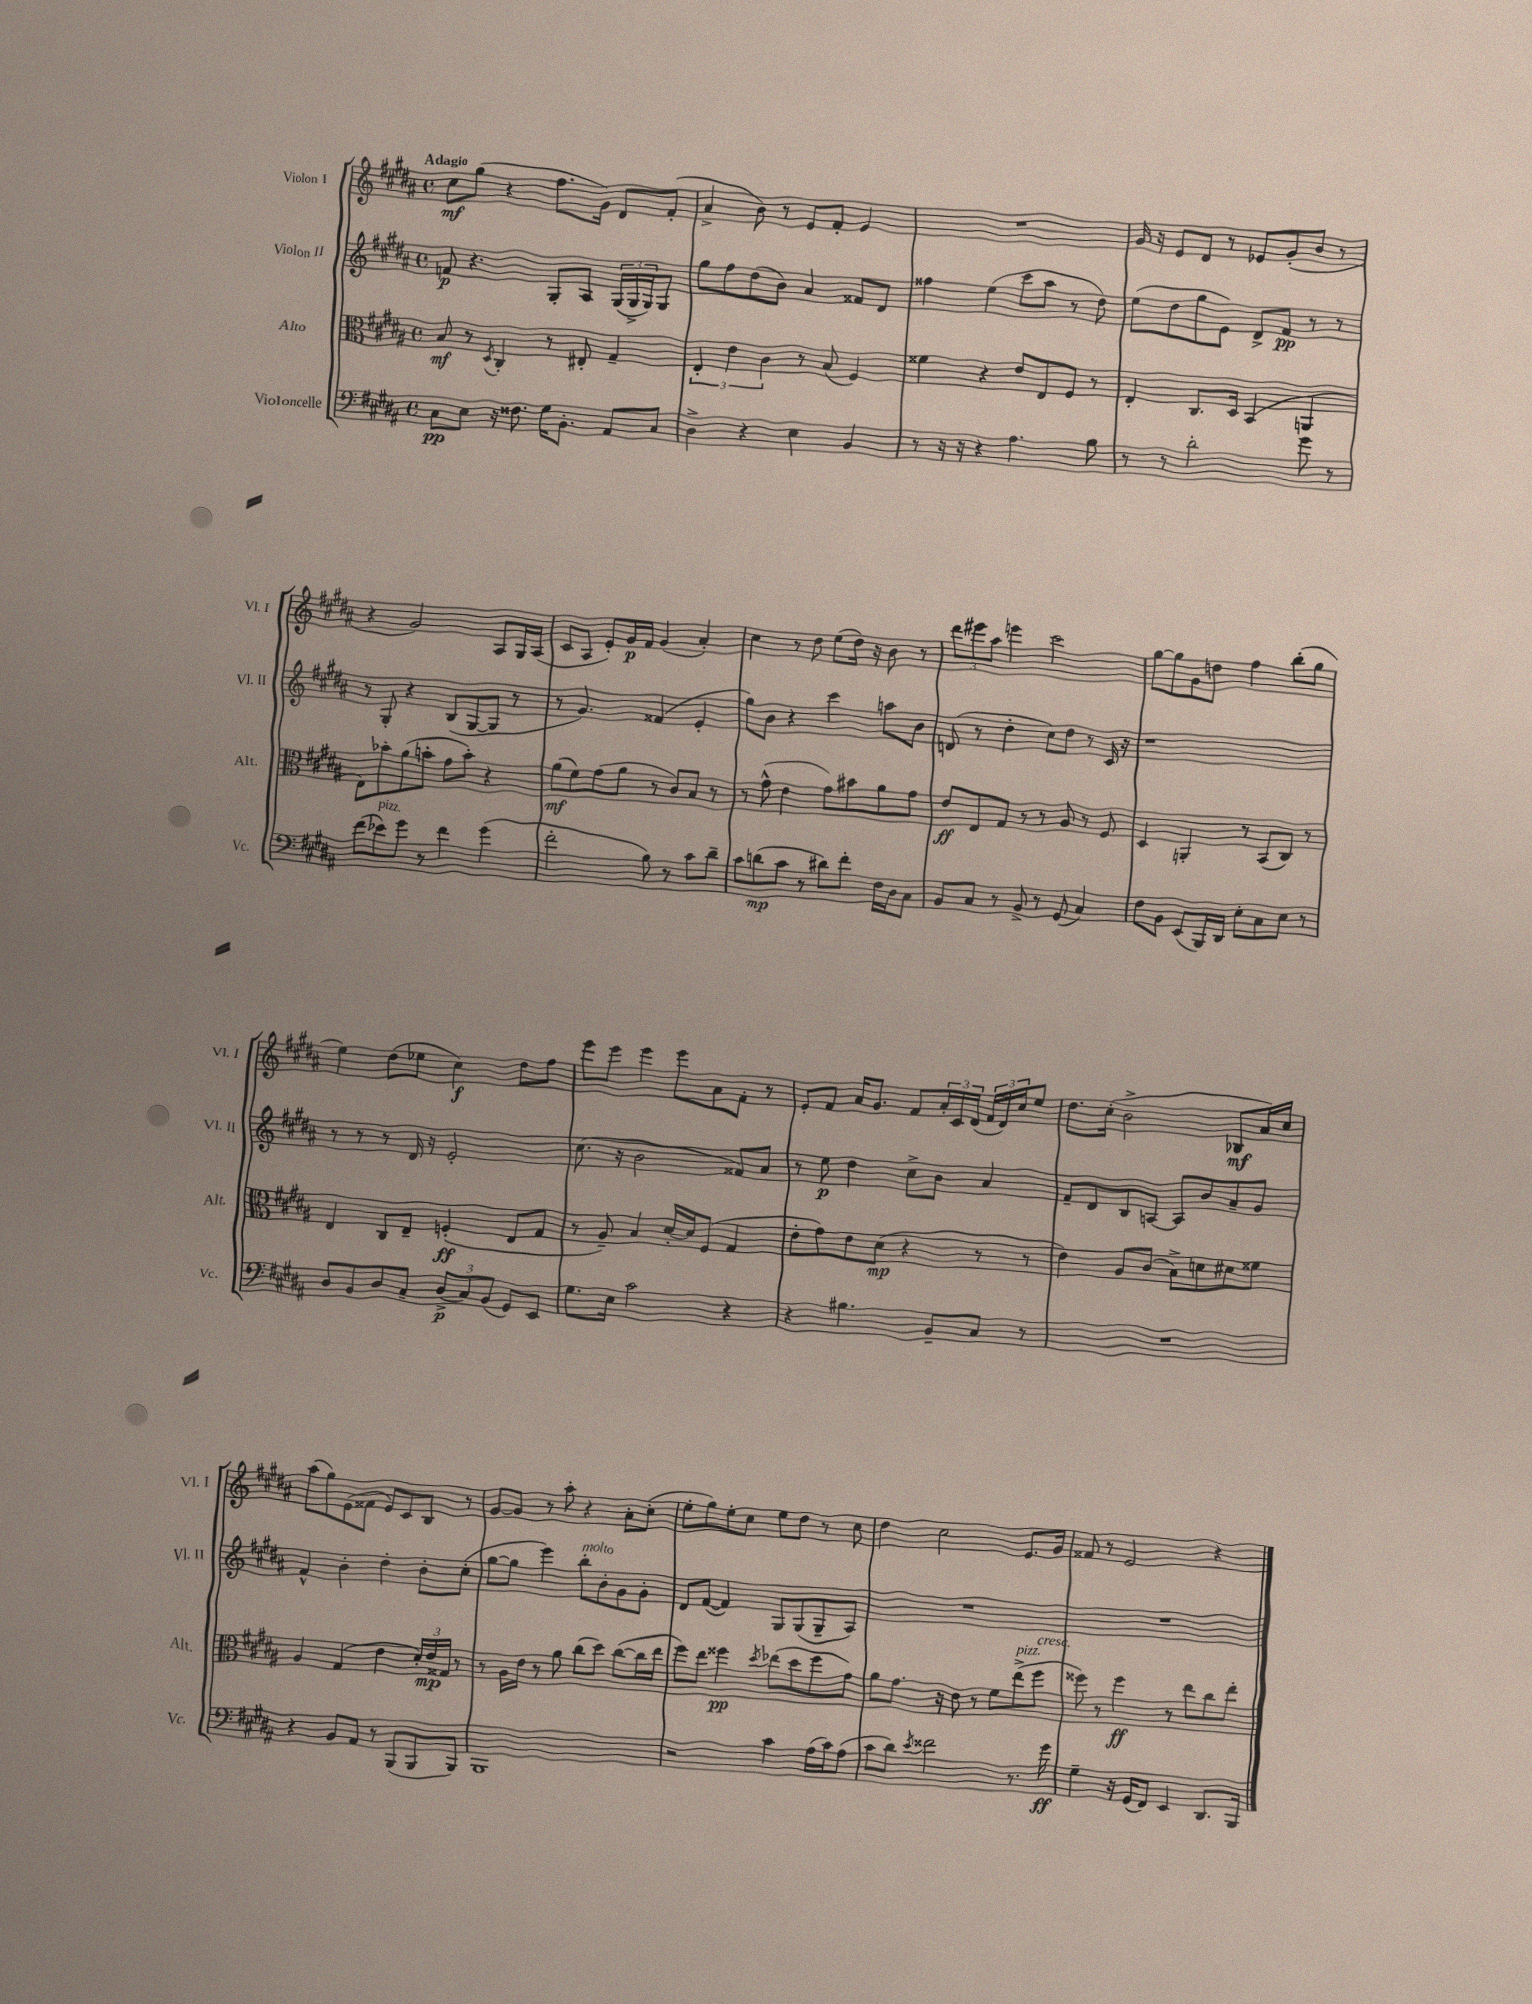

**kern	**dynam	**kern	**dynam	**kern	**dynam	**kern	**dynam
*part4	*part4	*part3	*part3	*part2	*part2	*part1	*part1
*staff4	*staff4	*staff3	*staff3	*staff2	*staff2	*staff1	*staff1
*I"Violoncelle	*	*I"Alto	*	*I"Violon II	*	*I"Violon I	*
*I'Vc.	*	*I'Alt.	*	*I'Vl. II	*	*I'Vl. I	*
*clefF4	*	*clefC3	*	*clefG2	*	*clefG2	*
*k[f#c#g#d#a#]	*	*k[f#c#g#d#a#]	*	*k[f#c#g#d#a#]	*	*k[f#c#g#d#a#]	*
*M4/4	*	*M4/4	*	*M4/4	*	*M4/4	*
*met(c)	*	*met(c)	*	*met(c)	*	*met(c)	*
=1	=1	=1	=1	=1	=1	=1	=1
!	!	!	!	!	!	!LO:TX:a:B:t=Adagio	!
8C#\L	pp	8B/	mf	8fn/	p	8cc#\L	mf
8E\J	.	8r	.	4.r	.	(8gg#\J	.
.	.	8qD#/	.	.	.	.	.
16r	.	4C#'/	.	.	.	4r	.
8.F##X\	.	.	.	.	.	.	.
16G#\KL	.	8r	.	8G#'/L	.	8.ff#\L	.
8.BB'\J	.	.	.	.	.	.	.
.	.	8E#X'/	.	8A#/J	.	.	.
.	.	.	.	.	.	16g#\Jk)	.
8AA#/L	.	4G#~/	.	(24G#/LL	.	8d#/L	.
.	.	.	.	24G#^/	.	.	.
.	.	.	.	24G#/J)	.	.	.
8C#/J	.	.	.	8G#/J	.	(8f#'/J	.
=2	=2	=2	=2	=2	=2	=2	=2
4D#^\	.	6E'/	.	8gg#\L	.	4a#^/	.
.	.	.	.	8ff#\	.	.	.
.	.	6e\	.	.	.	.	.
4r	.	.	.	(8dd#\	.	8b\)	.
.	.	6c#\	.	.	.	.	.
.	.	.	.	8b\J)	.	8r	.
4E\	.	8r	.	4a#/	.	8e/L	.
.	.	(8B/	.	.	.	8f#'/J	.
4BB/	.	4F#/)	.	8f##X/L	.	4e/	.
.	.	.	.	8d#/J	.	.	.
=3	=3	=3	=3	=3	=3	=3	=3
8r	.	4f##X\	.	4ff##X\	.	1r	.
16r	.	.	.	.	.	.	.
16r	.	.	.	.	.	.	.
4r	.	4r	.	(4ee\	.	.	.
4.A#\	.	8e/L	.	8ccc#\L	.	.	.
.	.	8E/	.	8aa#\J	.	.	.
.	.	8F#/J	.	8r	.	.	.
8B\	.	8r	.	8dd#\)	.	.	.
=4	=4	=4	=4	=4	=4	=4	=4
8r	.	4E'/	.	(8ee\L	.	16g#/	.
.	.	.	.	.	.	16r	.
8r	.	.	.	8dd#\	.	8e/L	.
2d#'\	.	8.C#/L	.	8gg#\	.	8d#/J	.
.	.	.	.	8e\J)	.	8r	.
.	.	16D#/Jk	.	.	.	.	.
.	.	(4BB/	.	8d#^/L	.	8e-X/L	.
.	.	.	.	8f#/J	pp	(8g#'/	.
8g#\	.	4AAn/	.	8r	.	8b/J	.
8r	.	.	.	8r	.	8r	.
!!LO:LB:g=z
=5	=5	=5	=5	=5	=5	=5	=5
(8f#\L	.	8E\L)	.	8r	.	4r	.
!LO:TX:a:i:t=pizz.	!	!	!	!	!	!	!
8e-X\)	.	8b-X'\	.	8G#'/	.	.	.
8g#\J	.	(8a#\	.	4r	.	2g#/)	.
8r	.	8bn'\J	.	.	.	.	.
4f#\	.	8g#\L	.	(8B/L	.	.	.
.	.	8b'\J)	.	[8G#/	.	.	.
(4g#\	.	4r	.	8G#/J]	.	8A#/L	.
.	.	.	.	8r	.	16G#/L	.
.	.	.	.	.	.	(16A#/JJ	.
=6	=6	=6	=6	=6	=6	=6	=6
2f#'\	.	(8a#\L	mf	8r	.	8c#/L	.
.	.	8f#\)	.	4.g#/)	.	8A#/J	.
.	.	(8g#\	.	.	.	8e'/L)	.
.	.	8a#\J	.	.	.	16g#/L	p
.	.	.	.	.	.	16f#/JJ	.
8B\)	.	8r	.	(4f##X/	.	(4g#/	.
8r	.	8c#/L)	.	.	.	.	.
8c#\L	.	8B/J	.	4e'/	.	4a#'/)	.
8d#~\J	.	8r	.	.	.	.	.
=7	=7	=7	=7	=7	=7	=7	=7
8c#\L	.	8r	.	8gg#\L)	.	4cc#\	.
(8dn\	mp	(8g#^^\	.	8b\J	.	.	.
8c#\J	.	4e\	.	4r	.	8r	.
8r	.	.	.	.	.	8dd#\	.
8d#X\L)	.	8g#\L)	.	4ccc#\	.	(8ee\L	.
8f#'\J	.	8b#X\	.	.	.	16dd#\Jk)	.
.	.	.	.	.	.	16r	.
16F#\LL	.	8a#\	.	8aan\L	.	8b\	.
16D#\J	.	.	.	.	.	.	.
8C#\J	.	8g#\J	.	8b\J	.	8r	.
=8	=8	=8	=8	=8	=8	=8	=8
8BB/L	.	8e/L	ff	(8dn/	.	12ddd#\L	.
.	.	.	.	.	.	12eee#X\	.
8C#/J	.	8E/	.	8r	.	.	.
.	.	.	.	.	.	12aa#\J	.
8r	.	8G#/J	.	4dd#'\	.	4eeen\	.
8BB^/	.	8r	.	.	.	.	.
8r	.	8r	.	8cc#\L)	.	2ccc#\	.
(8GG#/	.	8A#/	.	8dd#\J	.	.	.
4C#/)	.	8r	.	8r	.	.	.
.	.	8F#/	.	16c#/	.	.	.
.	.	.	.	16r	.	.	.
=9	=9	=9	=9	=9	=9	=9	=9
8F#\L	.	4D#/	.	1r	.	[8gg#\L	.
8BB\J	.	.	.	.	.	8gg#\]	.
(8EE/L	.	4AAn'/	.	.	.	8g#\	.
16BBB/L)	.	.	.	.	.	8ddn\J	.
16DD#/JJ	.	.	.	.	.	.	.
8E'\L	.	8r	.	.	.	4ff#\	.
8C#\	.	(8BB/L	.	.	.	.	.
8E\J	.	8C#/J)	.	.	.	(8bb'\L	.
8r	.	8r	.	.	.	8gg#\J	.
!!LO:LB:g=z
=10	=10	=10	=10	=10	=10	=10	=10
8D#/L	.	4E/	.	8r	.	4ee\)	.
8BB/	.	.	.	8r	.	.	.
8D#/	.	8C#/L	.	8r	.	(8dd#\L	.
8C#~/J	.	8E~/J	.	16d#/	.	8ee-X\J	.
.	.	.	.	16r	.	.	.
(12D#^/L	p	(4Fn'/	ff	2e'/	.	4cc#\)	f
12C#/)	.	.	.	.	.	.	.
(12BB/J	.	.	.	.	.	.	.
8GG#/L)	.	8E/L	.	.	.	8dd#\L	.
8EE/J	.	8G#/J	.	.	.	8ff#\J	.
=11	=11	=11	=11	=11	=11	=11	=11
8.G#\L	.	8r	.	(8.cc#\	.	8eee\L	.
.	.	8A#~/)	.	.	.	8eee\J	.
16E\Jk	.	.	.	16r	.	.	.
2c#\	.	4B/	.	2b\	.	4eee\	.
.	.	[16d#'/LL	.	.	.	8eee\L	.
.	.	16d#/J]	.	.	.	.	.
.	.	(8F#/J	.	.	.	8a#\	.
4r	.	4G#/	.	8f##X/L)	.	8f#'\J	.
.	.	.	.	8a#/J	.	8r	.
=12	=12	=12	=12	=12	=12	=12	=12
4r	.	8e'\L	.	8r	.	8e'/L	.
.	.	8g#\)	.	8ee\	p	8f#/J	.
4.B#X\	.	8e\	.	4dd#\	.	16a#/KL	.
.	.	.	.	.	.	8.g#/J	.
.	.	(8d#\J	mp	.	.	.	.
.	.	4r	.	8cc#^\L	.	8f#/L	.
8BB~/L	.	.	.	8b\J	.	24a#'/L	.
.	.	.	.	.	.	24c#/	.
.	.	.	.	.	.	(24d#/JJ	.
8C#/J	.	8r	.	4a#/	.	24f#/LL	.
.	.	.	.	.	.	24d#/)	.
.	.	.	.	.	.	24cc#/J	.
8r	.	8r	.	.	.	8ee/J	.
=13	=13	=13	=13	=13	=13	=13	=13
1r	.	4e\)	.	8f#~/L	.	8.dd#\L	.
.	.	.	.	8d#/	.	.	.
.	.	.	.	.	.	(16cc#'\Jk	.
.	.	8A#/L	.	8B/	.	2b^\	.
.	.	(8c#/J	.	[8An/J	.	.	.
.	.	8B^\L)	.	8A/L]	.	.	.
.	.	8dn\	.	8b/	.	.	.
.	.	8d#X\	.	8a#~/	.	8B-X/L	mf
.	.	8f##X\J	.	8g#/J	.	16a#/L)	.
.	.	.	.	.	.	16cc#/JJ	.
!!LO:LB:g=z
=14	=14	=14	=14	=14	=14	=14	=14
4r	.	4A#/	.	4f#^^/	.	(8aa#\L	.
.	.	.	.	.	.	8gg#\)	.
8BB/L	.	(4G#/	.	4b'\	.	(8e\	.
8AA#/J	.	.	.	.	.	8f##X\J	.
8r	.	4e\	.	4dd#'\	.	8e/L)	.
(8BBB/L	.	.	.	.	.	8c#/	.
8BBB/	.	24d#'/LL)	.	8b'\L	.	8B/J	.
.	.	24e/	mp	.	.	.	.
.	.	24G##X/JJ	.	.	.	.	.
8BBB/J)	.	8r	.	(8cc#'\J	.	8r	.
=15	=15	=15	=15	=15	=15	=15	=15
1BBB	.	8r	.	[8gg#\L	.	[8g#/L	.
.	.	16A#\LL	.	8gg#\J]	.	8g#/J]	.
.	.	16e\JJ	.	.	.	.	.
.	.	8r	.	4eee\)	.	8r	.
.	.	8a#\	.	.	.	8aa#'\	.
!	!	!	!	!LO:TX:a:i:t=molto	!	!	!
.	.	(8cc#\L	.	8bb'\L	.	4r	.
.	.	8dd#\J)	.	8b'\	.	.	.
.	.	([8cc#\L	.	8g#\	.	8a#'\L	.
.	.	16cc#\L]	.	8g#'\J	.	(8cc#'\J	.
.	.	16ee\JJ	.	.	.	.	.
=16	=16	=16	=16	=16	=16	=16	=16
2r	.	8ff#\L)	.	8d#/L	.	8ee'\L	.
.	.	8ee\J	.	([8f#/J	.	8gg#\)	.
.	.	4ff##X\	pp	4f#/])	.	8ee'\	.
.	.	.	.	.	.	8cc#\J	.
.	.	8qdd#/	.	.	.	.	.
4c#\	.	(8ee-X\L	.	8G#/L	.	8ee\L	.
.	.	8dd#\	.	(8G#/	.	8dd#\J	.
(16A#\LL	.	8ff##\	.	8G#~/	.	8r	.
16c#\J)	.	.	.	.	.	.	.
(8A#\J	.	8g#\J)	.	8A#/J)	.	8cc#\	.
=17	=17	=17	=17	=17	=17	=17	=17
8c#\L	.	8a#\L	.	1r	.	4dd#\	.
8d#\J)	.	8.g#\J	.	.	.	.	.
8qe/	.	.	.	.	.	.	.
2f##X\	.	.	.	.	.	2cc#\	.
.	.	16r	.	.	.	.	.
.	.	8e\	.	.	.	.	.
.	.	8r	.	.	.	.	.
.	.	8f#\L	.	.	.	.	.
!	!	!LO:TX:a:i:t=pizz.	!	!	!	!	!
8.r	.	(8ee^\	.	.	.	8.e/L	.
!	!	!LO:TX:a:i:t=cresc.	!	!	!	!	!
.	.	8ff#\J	.	.	.	.	.
16g#\	ff	.	.	.	.	16g#/Jk	.
=18	=18	=18	=18	=18	=18	=18	=18
4G#~\	.	8ff##X\)	.	1r	.	8f##X/	.
.	.	8r	.	.	.	8r	.
16r	.	4ff##\	ff	.	.	2e/	.
(16GG#/KL	.	.	.	.	.	.	.
8FF#/J)	.	.	.	.	.	.	.
4EE/	.	8r	.	.	.	.	.
.	.	8ee\L	.	.	.	.	.
8.DD#/L	.	8cc#\	.	.	.	4r	.
.	.	8ee'\J	.	.	.	.	.
16BBB/Jk	.	.	.	.	.	.	.
==	==	==	==	==	==	==	==
*-	*-	*-	*-	*-	*-	*-	*-
